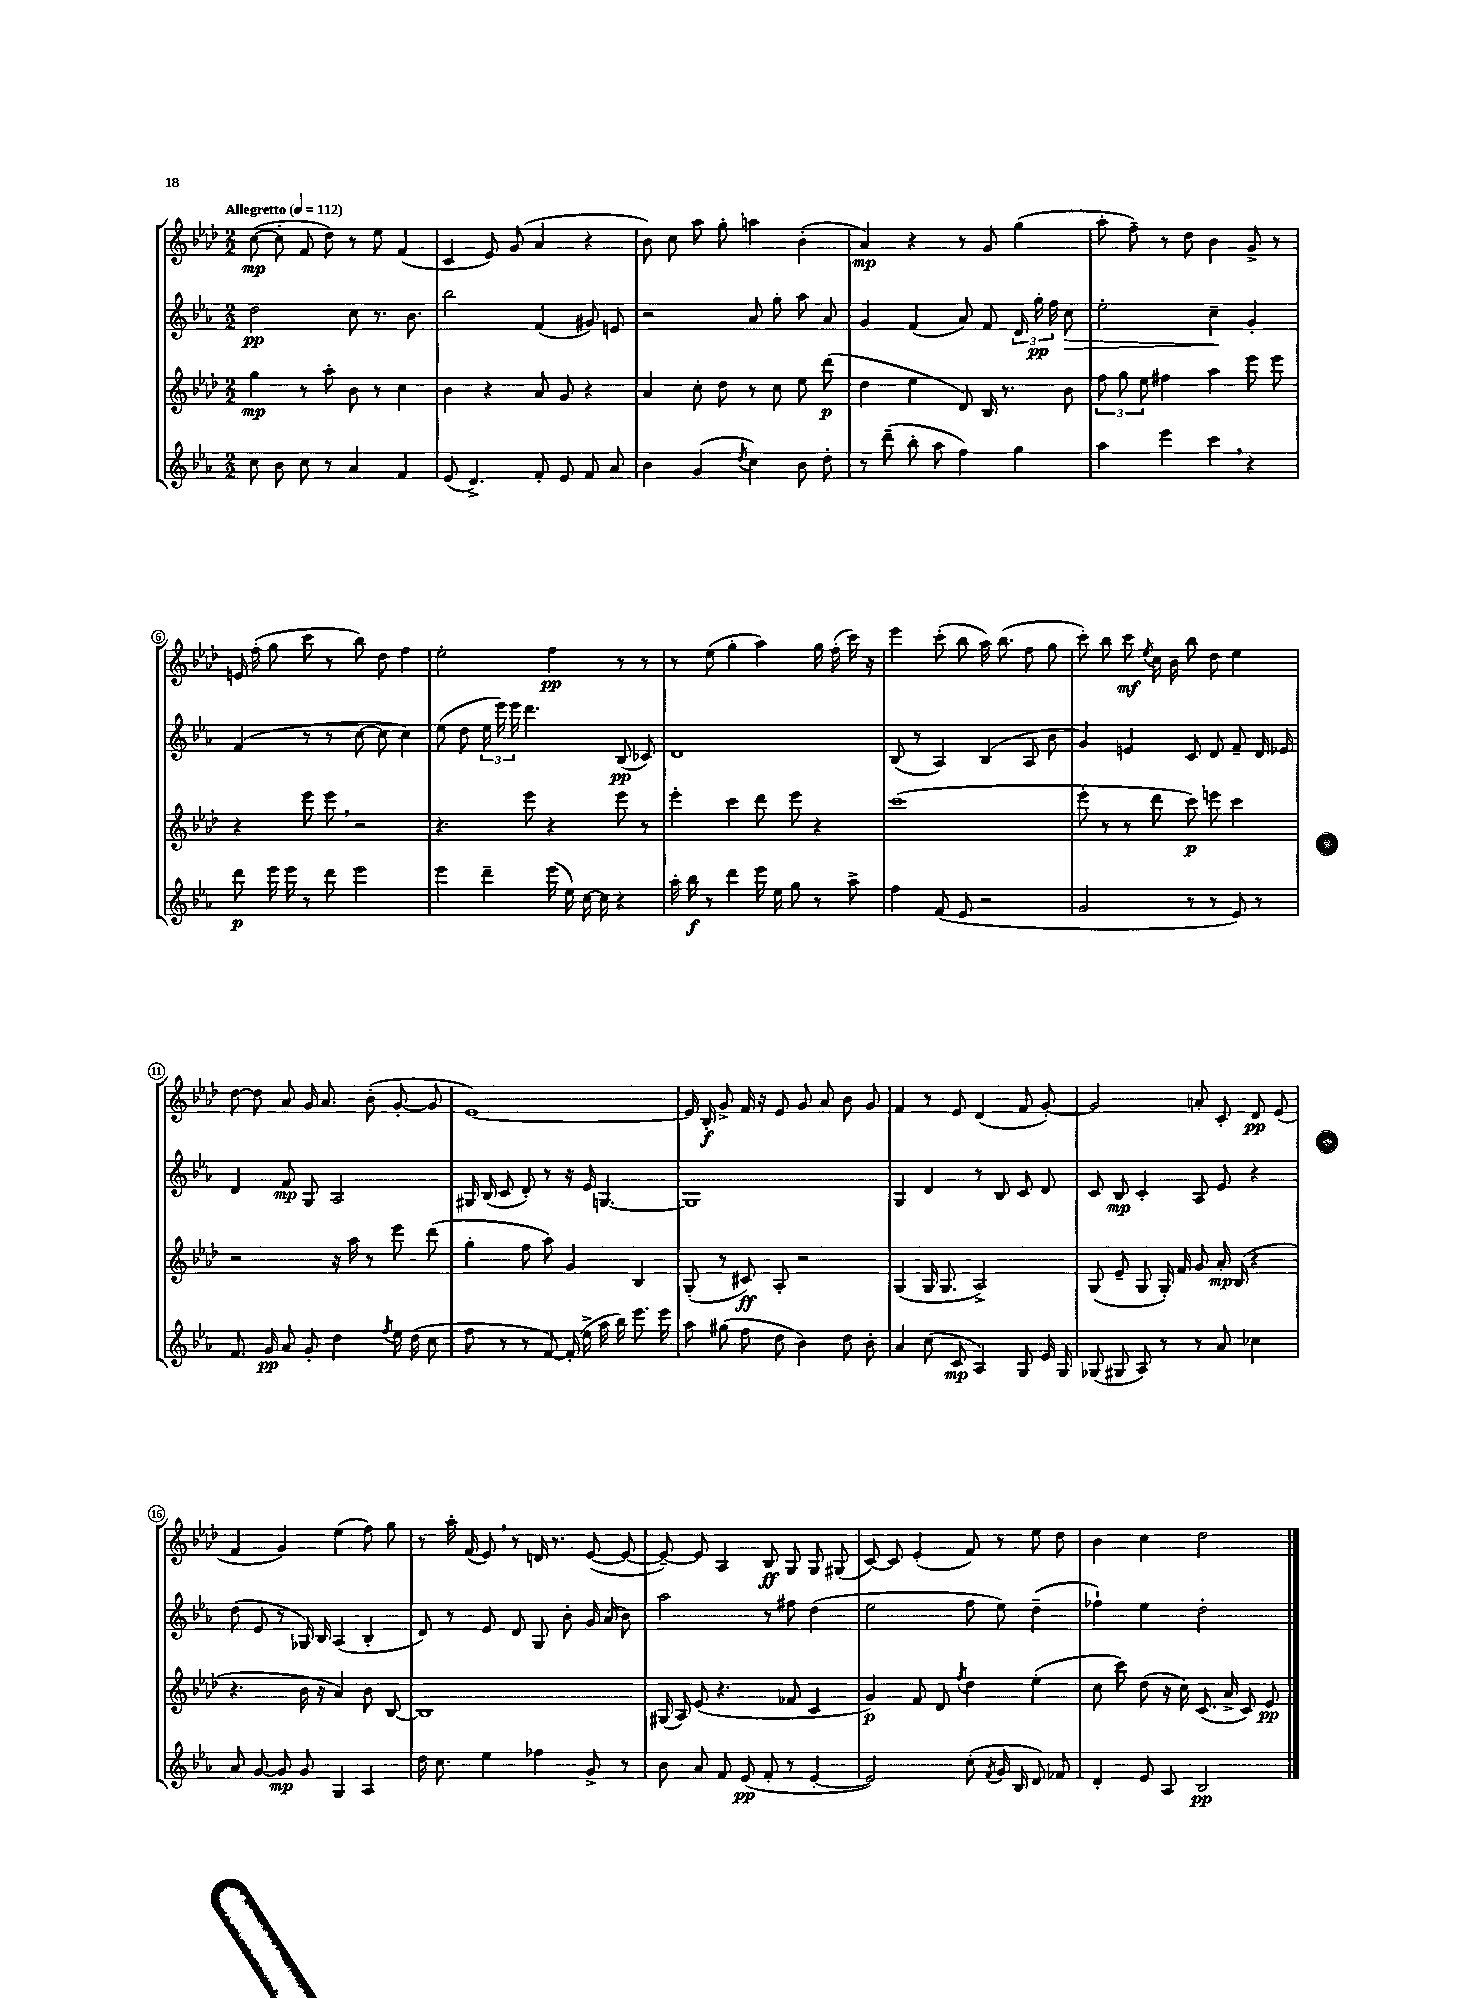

**kern	**dynam	**kern	**dynam	**kern	**dynam	**kern	**dynam
*part4	*part4	*part3	*part3	*part2	*part2	*part1	*part1
*staff4	*staff4	*staff3	*staff3	*staff2	*staff2	*staff1	*staff1
*clefG2	*	*clefG2	*	*clefG2	*	*clefG2	*
*k[b-e-a-]	*	*k[b-e-a-d-]	*	*k[b-e-a-]	*	*k[b-e-a-d-]	*
*M2/2	*	*M2/2	*	*M2/2	*	*M2/2	*
*MM112	*	*MM112	*	*MM112	*	*MM112	*
=1	=1	=1	=1	=1	=1	=1	=1
!	!	!	!	!	!	!LO:TX:a:B:t=Allegretto	!
8cc\	.	4gg\	mp	2dd\	pp	([8cc\	mp
8b-\	.	.	.	.	.	8cc'\]	.
8cc\	.	8r	.	.	.	8f/	.
8r	.	8aa-'\	.	.	.	8dd-\)	.
4a-/	.	8b-\	.	8cc\	.	8r	.
.	.	8r	.	8.r	.	8ee-\	.
4f/	.	4cc\	.	.	.	(4f/	.
.	.	.	.	8.b-\	.	.	.
=2	=2	=2	=2	=2	=2	=2	=2
(8e-/	.	4b-\	.	2bb-\	.	4c/	.
4.d^/)	.	.	.	.	.	.	.
.	.	4r	.	.	.	8e-/)	.
.	.	.	.	.	.	(8g/	.
8f'/	.	8a-/	.	(4f/	.	4a-/	.
8e-/	.	8g/	.	.	.	.	.
8f/	.	4r	.	8g#X/)	.	4r	.
8a-/	.	.	.	8en/	.	.	.
=3	=3	=3	=3	=3	=3	=3	=3
4b-\	.	4a-/	.	2r	.	8b-\)	.
.	.	.	.	.	.	8cc\	.
(4g/	.	8cc'\	.	.	.	8aa-\	.
.	.	8dd-\	.	.	.	8gg'\	.
8qdd/	.	.	.	.	.	.	.
4cc\)	.	8r	.	8a-/	.	4aan\	.
.	.	8cc\	.	8gg'\	.	.	.
8b-\	.	8ee-\	.	8aa-\	.	(4b-'\	.
8dd'\	.	(8ddd-\	p	8a-/	.	.	.
=4	=4	=4	=4	=4	=4	=4	=4
8r	.	4dd-\	.	4g/	.	4a-/)	mp
(8ddd~\	.	.	.	.	.	.	.
8bb-'\	.	4ee-\	.	(4f/	.	4r	.
8aa-\	.	.	.	.	.	.	.
4ff\)	.	8d-/)	.	8a-/)	.	8r	.
.	.	16B-/	.	8f/	.	8g/	.
.	.	8.r	.	.	.	.	.
4gg\	.	.	.	24d/	.	(4gg\	.
.	.	.	.	24gg'\	pp	.	.
.	.	.	.	24ff\	.	.	.
!	!	!	!	!	!LO:HP:b	!	!
.	.	8b-\	.	8cc\	>	.	.
=5	=5	=5	=5	=5	=5	=5	=5
4aa-\	.	12ff\	.	2ee-'\	.	8aa-'\	.
.	.	12gg\	.	.	.	.	.
.	.	.	.	.	.	8ff~\)	.
.	.	12ee-\	.	.	.	.	.
4eee-\	.	4ff#X\	.	.	.	8r	.
.	.	.	.	.	.	8dd-\	.
4ccc,\	.	4aa-\	.	4cc~\	.	4b-\	.
4r	.	8eee-\	.	4g'/	]	8g^/	.
.	.	8eee-\	.	.	.	8r	.
!!LO:LB:g=z
=6	=6	=6	=6	=6	=6	=6	=6
8ddd\	p	4r	.	(4f/	.	16en/	.
.	.	.	.	.	.	(16ff'\	.
16eee-\	.	.	.	.	.	8gg\	.
16eee-\	.	.	.	.	.	.	.
8r	.	8eee-\	.	8r	.	8ccc\	.
8ddd\	.	8eee-,\	.	8r	.	8r	.
2eee-\	.	2r	.	[8cc\	.	8bb-\)	.
.	.	.	.	8cc\]	.	8dd-\	.
.	.	.	.	4cc\)	.	4ff\	.
=7	=7	=7	=7	=7	=7	=7	=7
4eee-\	.	4.r	.	(8ee-\	.	2ee-'\	.
.	.	.	.	8dd\	.	.	.
4ddd~\	.	.	.	24ee-\	.	.	.
.	.	.	.	24eee-\)	.	.	.
.	.	.	.	24eee-\	.	.	.
.	.	8eee-\	.	4.ddd\	.	.	.
(16eee-\	.	4r	.	.	.	4ff\	pp
16ee-\)	.	.	.	.	.	.	.
[16cc\	.	.	.	.	.	.	.
16cc\]	.	.	.	.	.	.	.
4r	.	8eee-\	.	(8B-/	pp	8r	.
.	.	8r	.	8c-X/)	.	8r	.
=8	=8	=8	=8	=8	=8	=8	=8
16aa-'\	.	4eee-'\	.	1d	.	8r	.
16bb-\	f	.	.	.	.	.	.
8r	.	.	.	.	.	(8ee-\	.
4ddd\	.	4ccc\	.	.	.	4gg'\	.
16eee-\	.	8ddd-\	.	.	.	4aa-\)	.
16ee-\	.	.	.	.	.	.	.
8gg\	.	8eee-\	.	.	.	.	.
8r	.	4r	.	.	.	16gg\	.
.	.	.	.	.	.	(16ff'\	.
8aa-^\	.	.	.	.	.	16ccc\)	.
.	.	.	.	.	.	16r	.
=9	=9	=9	=9	=9	=9	=9	=9
4ff\	.	(1ccc	.	(8B-/	.	4eee-\	.
.	.	.	.	8r	.	.	.
(8f/	.	.	.	4A-/)	.	(8ccc'\	.
8e-/	.	.	.	.	.	8bb-\	.
2r	.	.	.	(4B-/	.	16aa-\)	.
.	.	.	.	.	.	(8.bb-\	.
.	.	.	.	8A-/	.	8ff\	.
.	.	.	.	8b-\	.	8gg\	.
=10	=10	=10	=10	=10	=10	=10	=10
2g/	.	8eee-'\	.	4g/)	.	8ccc'\)	.
.	.	8r	.	.	.	8bb-\	.
.	.	8r	.	4en/	.	8ccc\	mf
.	.	.	.	.	.	8qee-/	.
.	.	8ddd-\	.	.	.	16cc\	.
.	.	.	.	.	.	16b-\	.
8r	.	8ccc\)	p	8c/	.	8bb-\	.
8r	.	8eeen\	.	8d/	.	8dd-\	.
8e-/)	.	4ccc\	.	8f~/	.	4ee-\	.
8r	.	.	.	16d/	.	.	.
.	.	.	.	16e-X/	.	.	.
!!LO:LB:g=z
=11	=11	=11	=11	=11	=11	=11	=11
8.f/	.	2r	.	4d/	.	[8dd-\	.
.	.	.	.	.	.	8dd-\]	.
16g/	pp	.	.	.	.	.	.
8a-/	.	.	.	8f/	mp	8a-/	.
8g'/	.	.	.	8G/	.	16g/	.
.	.	.	.	.	.	8.a-/	.
4dd\	.	16r	.	2A-/	.	.	.
.	.	16aa-\	.	.	.	.	.
.	.	8r	.	.	.	(8b-'\	.
8qff/	.	.	.	.	.	.	.
16ee-\	.	8eee-\	.	.	.	[8g'/	.
(16dd\	.	.	.	.	.	.	.
8cc\	.	(8ddd-\	.	.	.	8g/]	.
=12	=12	=12	=12	=12	=12	=12	=12
8ff\	.	4gg'\	.	16G#X/	.	[1e-)	.
.	.	.	.	(16B-/	.	.	.
8r	.	.	.	8c/	.	.	.
8r	.	8ff\	.	8d'/)	.	.	.
[8f/)	.	8aa-\)	.	8r	.	.	.
(16f'/]	.	4g/	.	16r	.	.	.
16ee-^\	.	.	.	16e-/	.	.	.
16aa-\	.	.	.	[4.Gn/	.	.	.
16bb-\)	.	.	.	.	.	.	.
8.eee-\	.	4B-/	.	.	.	.	.
16eee-\	.	.	.	.	.	.	.
=13	=13	=13	=13	=13	=13	=13	=13
8aa-\	.	(8G'/	.	1G]	.	16e-/]	.
.	.	.	.	.	.	16B-'/	f
(8gg#X\	.	8r	.	.	.	8g^/	.
8ff\	.	8c#X/)	ff	.	.	16f/	.
.	.	.	.	.	.	16r	.
8dd\	.	8A-'/	.	.	.	8e-/	.
4b-\)	.	2r	.	.	.	8g/	.
.	.	.	.	.	.	8a-/	.
8dd\	.	.	.	.	.	8b-\	.
8b-'\	.	.	.	.	.	8g/	.
=14	=14	=14	=14	=14	=14	=14	=14
4a-/	.	(4G/	.	4G/	.	4f/	.
(8cc\	.	16G/	.	4d/	.	8r	.
.	.	8.G/	.	.	.	.	.
8c/	mp	.	.	.	.	8e-/	.
4A-/)	.	2A-^/)	.	8r	.	(4d-/	.
.	.	.	.	8B-/	.	.	.
8G/	.	.	.	8c/	.	8f/	.
16e-/	.	.	.	8d/	.	[8g'/)	.
16G/	.	.	.	.	.	.	.
=15	=15	=15	=15	=15	=15	=15	=15
(8G-X/	.	(8G/	.	8c/	.	2g/]	.
8G#X/	.	8e-~/	.	8B-/	mp	.	.
8A-/)	.	8G/	.	4c'/	.	.	.
8r	.	16G'/)	.	.	.	.	.
.	.	16f/	.	.	.	.	.
8r	.	8g/	.	8A-/	.	8an'/	.
8a-/	.	16a-'/	mp	8e-/	.	8c'/	.
.	.	(16B-/	.	.	.	.	.
4cc-X\	.	4r	.	4r	.	8d-/	pp
.	.	.	.	.	.	(8e-/	.
!!LO:LB:g=z
=16	=16	=16	=16	=16	=16	=16	=16
8a-/	.	4.r	.	(8dd\	.	4f/	.
[8g/	.	.	.	8e-/	.	.	.
8g/]	mp	.	.	8r	.	4g/)	.
8g/	.	16b-\	.	16G-X/)	.	.	.
.	.	16r	.	16B-/	.	.	.
4G/	.	4a-/)	.	(4A-/	.	(4ee-\	.
4A-/	.	8b-\	.	4B-'/	.	8ff\)	.
.	.	[8B-/	.	.	.	8gg\	.
=17	=17	=17	=17	=17	=17	=17	=17
16dd\	.	1B-]	.	8d/)	.	8r	.
8.cc\	.	.	.	.	.	.	.
.	.	.	.	8r	.	16aa-'\	.
.	.	.	.	.	.	(16f/	.
4ee-\	.	.	.	8e-/	.	8e-,/)	.
.	.	.	.	8d/	.	8r	.
4ff-X\	.	.	.	8G/	.	16dn/	.
.	.	.	.	.	.	8.r	.
.	.	.	.	8b-'\	.	.	.
8g^/	.	.	.	16g/	.	([8e-/	.
.	.	.	.	(16a-/	.	.	.
8r	.	.	.	8b-\)	.	8e-/_	.
=18	=18	=18	=18	=18	=18	=18	=18
8b-\	.	(16G#X/	.	2aa-\	.	8e-~/_)	.
.	.	16A-/)	.	.	.	.	.
8a-/	.	(8e-/	.	.	.	8e-/]	.
8f/	.	4.r	.	.	.	4A-/	.
(8e-/	pp	.	.	.	.	.	.
8f'/	.	.	.	8r	.	8B-/	ff
8r	.	8f-X/	.	8ff#X\	.	8G/	.
[4e-'/	.	4c/	.	(4dd\	.	8G/	.
.	.	.	.	.	.	(8G#X/	.
=19	=19	=19	=19	=19	=19	=19	=19
2e-/])	.	4g/)	p	2ee-\	.	[8c/)	.
.	.	.	.	.	.	8c/]	.
.	.	8f/	.	.	.	(4e-'/	.
.	.	8d-/	.	.	.	.	.
.	.	8qff/	.	.	.	.	.
(8cc'\	.	4dd-\	.	8ff\	.	8f/)	.
8qf/	.	.	.	.	.	.	.
16g/	.	.	.	8ee-\)	.	8r	.
16B-/	.	.	.	.	.	.	.
8d/)	.	(4ee-'\	.	(4dd~\	.	8ee-\	.
8f-X/	.	.	.	.	.	8dd-\	.
=20	=20	=20	=20	=20	=20	=20	=20
4d'/	.	8cc\	.	4ff-X`\)	.	4b-\	.
.	.	8ccc\)	.	.	.	.	.
8e-/	.	(8dd-\	.	4ee-\	.	4cc\	.
8A-/	.	16r	.	.	.	.	.
.	.	16cc\)	.	.	.	.	.
2B-/	pp	(8.c/	.	2dd'\	.	2dd-\	.
.	.	16a-^/	.	.	.	.	.
.	.	8c/)	.	.	.	.	.
.	.	8e-/	pp	.	.	.	.
==	==	==	==	==	==	==	==
*-	*-	*-	*-	*-	*-	*-	*-
